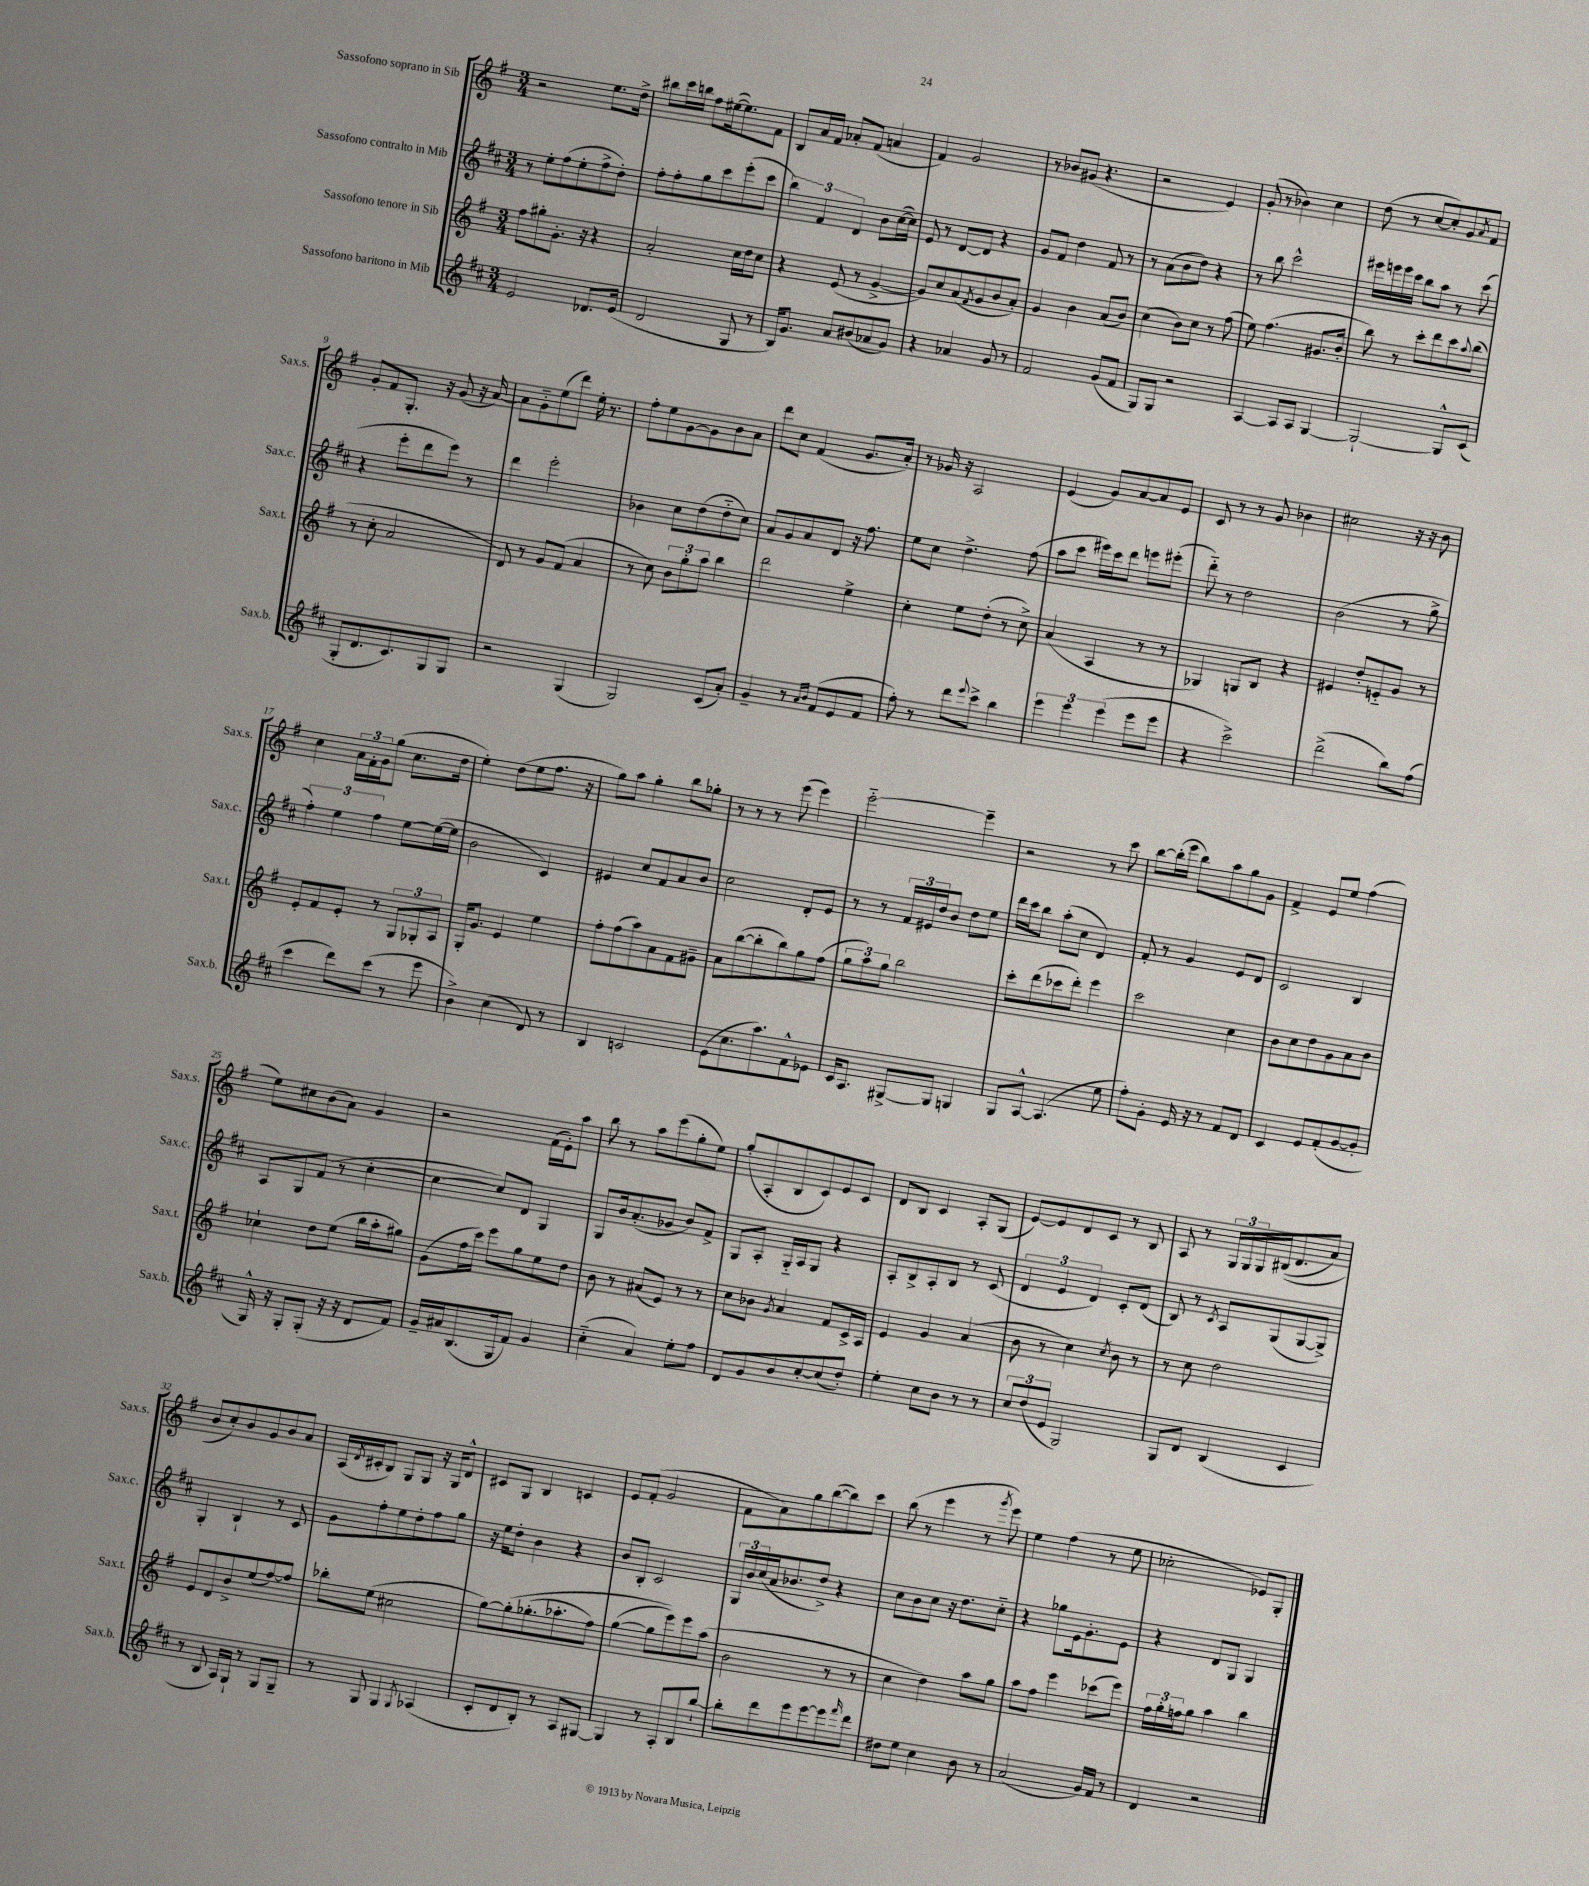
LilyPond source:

<<
\new StaffGroup <<
\new Staff = "s0" \with { instrumentName = "Sassofono soprano in Sib" shortInstrumentName = "Sax.s." } {
    \clef treble \key g \major \numericTimeSignature \time 3/4
    r2 e''8. d''16-> |
    bis''8 c'''16 b''16 fis''8 eis''16~( eis''8.) fis'8 |
    b8 a'16 fis'16 aes'8-. fis'8( a'4 |
    fis'4) g'2 |
    r8 bes'8 gis'8( r4. |
    r2 e'4) |
    g'8-.( r8 bes'4) c''4 |
    d''8( r8 c''8~ c''8-.) g'8 \acciaccatura { a'8 } fis'8 |
    g'8-. fis'8 g8.-. r16 g'8( r16 a'16~) |
    a'8 g'8-_ e''8( d'''8) e''16-. r8. |
    fis''8-. e''8 g'8~ g'8 b'8 a'8 |
    d'''8 c''8 fis'4( g'8. a'16-.) |
    r8 ges'16 r16 a2 |
    e'4( g'8) a'8~ a'8 e'8 |
    c'8 r8 r8 g'8 bes'4 |
    cis''2 r16 r16 b'8 |
    c''4 \tuplet 3/2 { a'16 fis'16-. g'16 } g''8( c''8. d''16 |
    e''4-.) d''8( e''8 fis''8. r16 |
    g''8) a''8 g''4-. b''8 ges''8-. |
    r8 r8 r8 e'''8( e'''4) |
    e'''2~-_ e'''4-- |
    r2 r8 c'''8 |
    b''8~ b''16-.( e'''16 b''8) a''8 g''8 g'8 |
    fis'4-> e'8 e''8 fis''4( |
    e''8) cis''8 b'8( a'8) g'4 |
    r2 fis'16( e'16-.) a''8 |
    b''8 r8 a''8 e'''8( g''8-. e''8) |
    g''8-.( a8-. b8 c'8) e'8 c'8 |
    d'8 b8 c'4 a8-. g8( |
    e'8~) e'8 d'8 c'8 r8 b8 |
    a8 r8 \tuplet 3/2 { g16 g16 g16 } bis16(\( d'8. a'8) |
    b'8 c''8-.\) b'8 g'8 b'8 a'8 |
    a16( \acciaccatura { d'8 } cis'16-. b8) g8 g8 r16 g16 d'8-^ |
    cis'8 g8 b4 c'4 |
    e'8 fis'8-.( g'2 |
    fis'8 a'8) g''8 b''8~( b''8) c'''8 |
    b''8( r8 e'''4 r8 \acciaccatura { g'''8 } e'''8) |
    e''4 fis''4( r8 e''8 |
    ces''2-. ees'8) g8-. \bar "|." |
}
\new Staff = "s1" \with { instrumentName = "Sassofono contralto in Mib" shortInstrumentName = "Sax.c." } {
    \clef treble \key d \major \numericTimeSignature \time 3/4
    r8 e''8-. fis''8( e''8-. fis''8-> d''8-.) |
    fis''8-. fis''8-. g''8 cis'''8 e'''8-.( cis'''8 |
    \tuplet 3/2 { b''4) fis'4 d'4 } b'8 cis''16~( cis''16) |
    e'8 r8 d'8~ d'8 r4 |
    g'8 fis'8 d''4 fis'8 r8 |
    r8 a'8( b'8 d''8) r4 |
    r8 b''8 cis'''2-^ |
    eis'''16 e'''16 e'''16 cis'''16 b''8 a''8 r8 cis'''8( |
    r4 e'''8-. d'''8 e'''8) r8 |
    d'''4 e'''2-. |
    bes'4 cis''8 d''8( d''8-_ cis''8) |
    a'8 g'8 a'8 d'8 r16 fis''8. |
    e''8 cis''8 d''4.-> fis''8( |
    a''8 cis'''8 eis'''16) cis'''16 d'''8 e'''8 eis'''8-.( |
    d'''8-_) r8 d''2 |
    b'2( r8 g''8-> |
    \tuplet 3/2 { fis''4-.) e''4 fis''4 } e''8~ e''16~( e''16 |
    b'2 cis'4) |
    eis'4 cis''8 fis'8 a'8 b'8 |
    cis''2 d'8-. e'8 |
    r8 r8 \tuplet 3/2 { fis'16 eis'16 d''16 } b'8 d''8 e''8 |
    d'''16 cis'''16 b''8 a''8-.( cis''8 d'4) |
    fis'8-. r8 g'4 e'8 d'8 |
    cis'2 b4 |
    a8 g8 fis'8( r8 cis''4~-. |
    cis''4~ cis''8) d'8 g4 |
    g8 b'16 a'8.-.( ges'8 b'8) fis'8-> |
    g8 a8-. g16-_ a16 g8 r4 |
    a8-. b8-> a8-. b8 r8 cis'8( |
    \tuplet 3/2 { d'4 e'4 d'4) } cis'8-. d'8( |
    b8) r8 \acciaccatura { cis'8 } a8 g8( g8~ g8->) |
    g4-. b4-! r8 cis'8 |
    g'8 fis''8-. e''8 d''8-. fis''8 g''8 |
    r16 e''16 d''8-. b'4 r4 |
    b'8 b8-. cis'2 |
    \tuplet 3/2 { g16 b'16 cis''16( } a'16 bes'8. d''8->) r4 |
    cis''8 b'8 cis''8 r16 d''8. cis''8-_ |
    r4 ges''8 e'16 g'8.-. e'8 |
    r4 d'8 g8 g4 \bar "|." |
}
\new Staff = "s2" \with { instrumentName = "Sassofono tenore in Sib" shortInstrumentName = "Sax.t." } {
    \clef treble \key g \major \numericTimeSignature \time 3/4
    fis''8 gis''8-. g'8.-. r16 r4 |
    a'2-. c''16 d''16 c''8 |
    r4 e'8( r8 g'4~-> |
    g'8) c''8 a'8( \acciaccatura { fis'8 } g'8 b'8 a'8-.) |
    g'4 b'4 a'8( b'8) |
    c''4( b'8) c''8 r8 fis''8( |
    e''8) fis''4.( gis'8. b'16-. |
    b''8) r8 c'''8-. d'''8 c'''8 \appoggiatura { a''8 } b''8( |
    r8 c''8-. a'2 |
    d'8) r8 g'8 fis'8( a'4 |
    r8 c''8) \tuplet 3/2 { b'8 g''8-. a''8 } b''4 |
    d'''2 e''4-> |
    c''4-. e''8 d''8-.( r8 c''8->) |
    a'4( a4 r8 r8 |
    ges4) g8 b8 r4 |
    eis'4 d''8-. e'8-_ g'8 r8 |
    e'8-. fis'8 e'8-. r8 \tuplet 3/2 { g8 ges8-. a8 } |
    g16-. g'8. e'4 e''4 |
    fis''8-. fis''8( a''8) a'8 fis'8 gis'8-- |
    a'8 b''8~( b''8-. b''8) g''8 fis''8( |
    \tuplet 3/2 { g''8 a''8) g''8 } b''2 |
    c'''8-. d'''8( ces'''8 d'''8-.) e'''4 |
    c'''2 c''4 |
    b'8 c''8 d''8 g'8 a'8 b'8 |
    ces''4-! d''8 e''8( b''16 a''16-. gis''8) |
    g'8( fis''16 c'''16) e'''8 g''8 e''8 d''8 |
    b'8 r8 ais'8( e'8) r8 r8 |
    c''8 bes'8 \acciaccatura { g'8 } a'4 fis'8 c'16-> a16 |
    e'4 g'4 a'4( |
    b'8 r8 c''4) \acciaccatura { c''8 } b'8 r8 |
    r8 c''8 d''2 |
    e'8 d'8 b'8-> e''8( fis''8~) fis''8 |
    bes''8-. e''8( cis''2 |
    g''8~) g''8-.\( ges''8.-.( aes''8.-. fis''8) |
    g''4~( g''8 e'''8)\) e'''8 a''8( |
    b'2 r8 r8 |
    c''4 d''4) a''8 g''8 |
    a''8 fis''8 e'''4 ces'''8( e'''8) |
    \tuplet 3/2 { fis''16 g''16-. f''16 } g''8 a''4 b''4 \bar "|." |
}
\new Staff = "s3" \with { instrumentName = "Sassofono baritono in Mib" shortInstrumentName = "Sax.b." } {
    \clef treble \key d \major \numericTimeSignature \time 3/4
    e'2 des'8. e'16( |
    d'2 g8 r8 |
    b16) g'8. a'8 bis'8( aes'8 g'8) |
    r4 aes'4 g'8 r8 |
    fis'2 g'8( fis'8 |
    g8) g8 r2 |
    a4~ a8 a8 g4~ |
    g2~-! g8-^ cis'8( |
    g8-. d'8. cis'8.) g8 g8 |
    r2 g4( |
    g2) cis'8( a'8-.) |
    g'4-- r8 \grace { a'16 b'16 } fis'8( e'8 fis'8 |
    fis''8-.) r8 d'''8 \appoggiatura { e'''8 } cis'''8-> b''4 |
    \tuplet 3/2 { e'''4 e'''4 e'''4( } e'''8 e'''8 |
    r4 cis'''2->) |
    d'''2->( b''8) fis''8( |
    cis'''4 d'''8) cis'''8( r8 e'''8 |
    b'4->) cis''4( d'8) r8 |
    b4 c'2 |
    e'8( cis''8. a''8.) fis'8-^ ees'8 |
    cis'16 a8. gis8~-> gis8 g4 |
    g8 a8~-^ a4.( e''8 |
    fis''8-.) g'8-. e'16 r16 r8 fis'8 d'8 |
    cis'4 e'8 fis'8-.( g'8~ g'8-. |
    g16-^) r16 g8-. g8-.( r16 r16 d'8 fis'8) |
    g'16-- ais'16 b8.( g16 fis'8) g'4 |
    cis''4-_( a'4) e''8-. fis''8 |
    d'8 g'8 b'8 cis''8~-. cis''8( d''8-.) |
    e''4-. cis''8 b'8 r8 r8 |
    \tuplet 3/2 { cis''8 d''8( e'8 } g2) |
    g8 d'8 b4( cis'4 |
    r8 b8 a16) g16-! r8 g8 g8-- |
    r8 g8 g4 \acciaccatura { g8 } aes4( |
    cis'8-. d'8 b8-.) r8 a8 gis8~ |
    gis4 r8 a8-. b8 b''8~-! |
    b''8-. d'''8 e'''8 e'''8~ e'''8 \grace { fis'''16 } d'''8 |
    dis''8 e''8 cis''4 b'8 r8 |
    a'2( g'16) fis'16 r8 |
    d'4 r2 \bar "|." |
}
>>
>>
